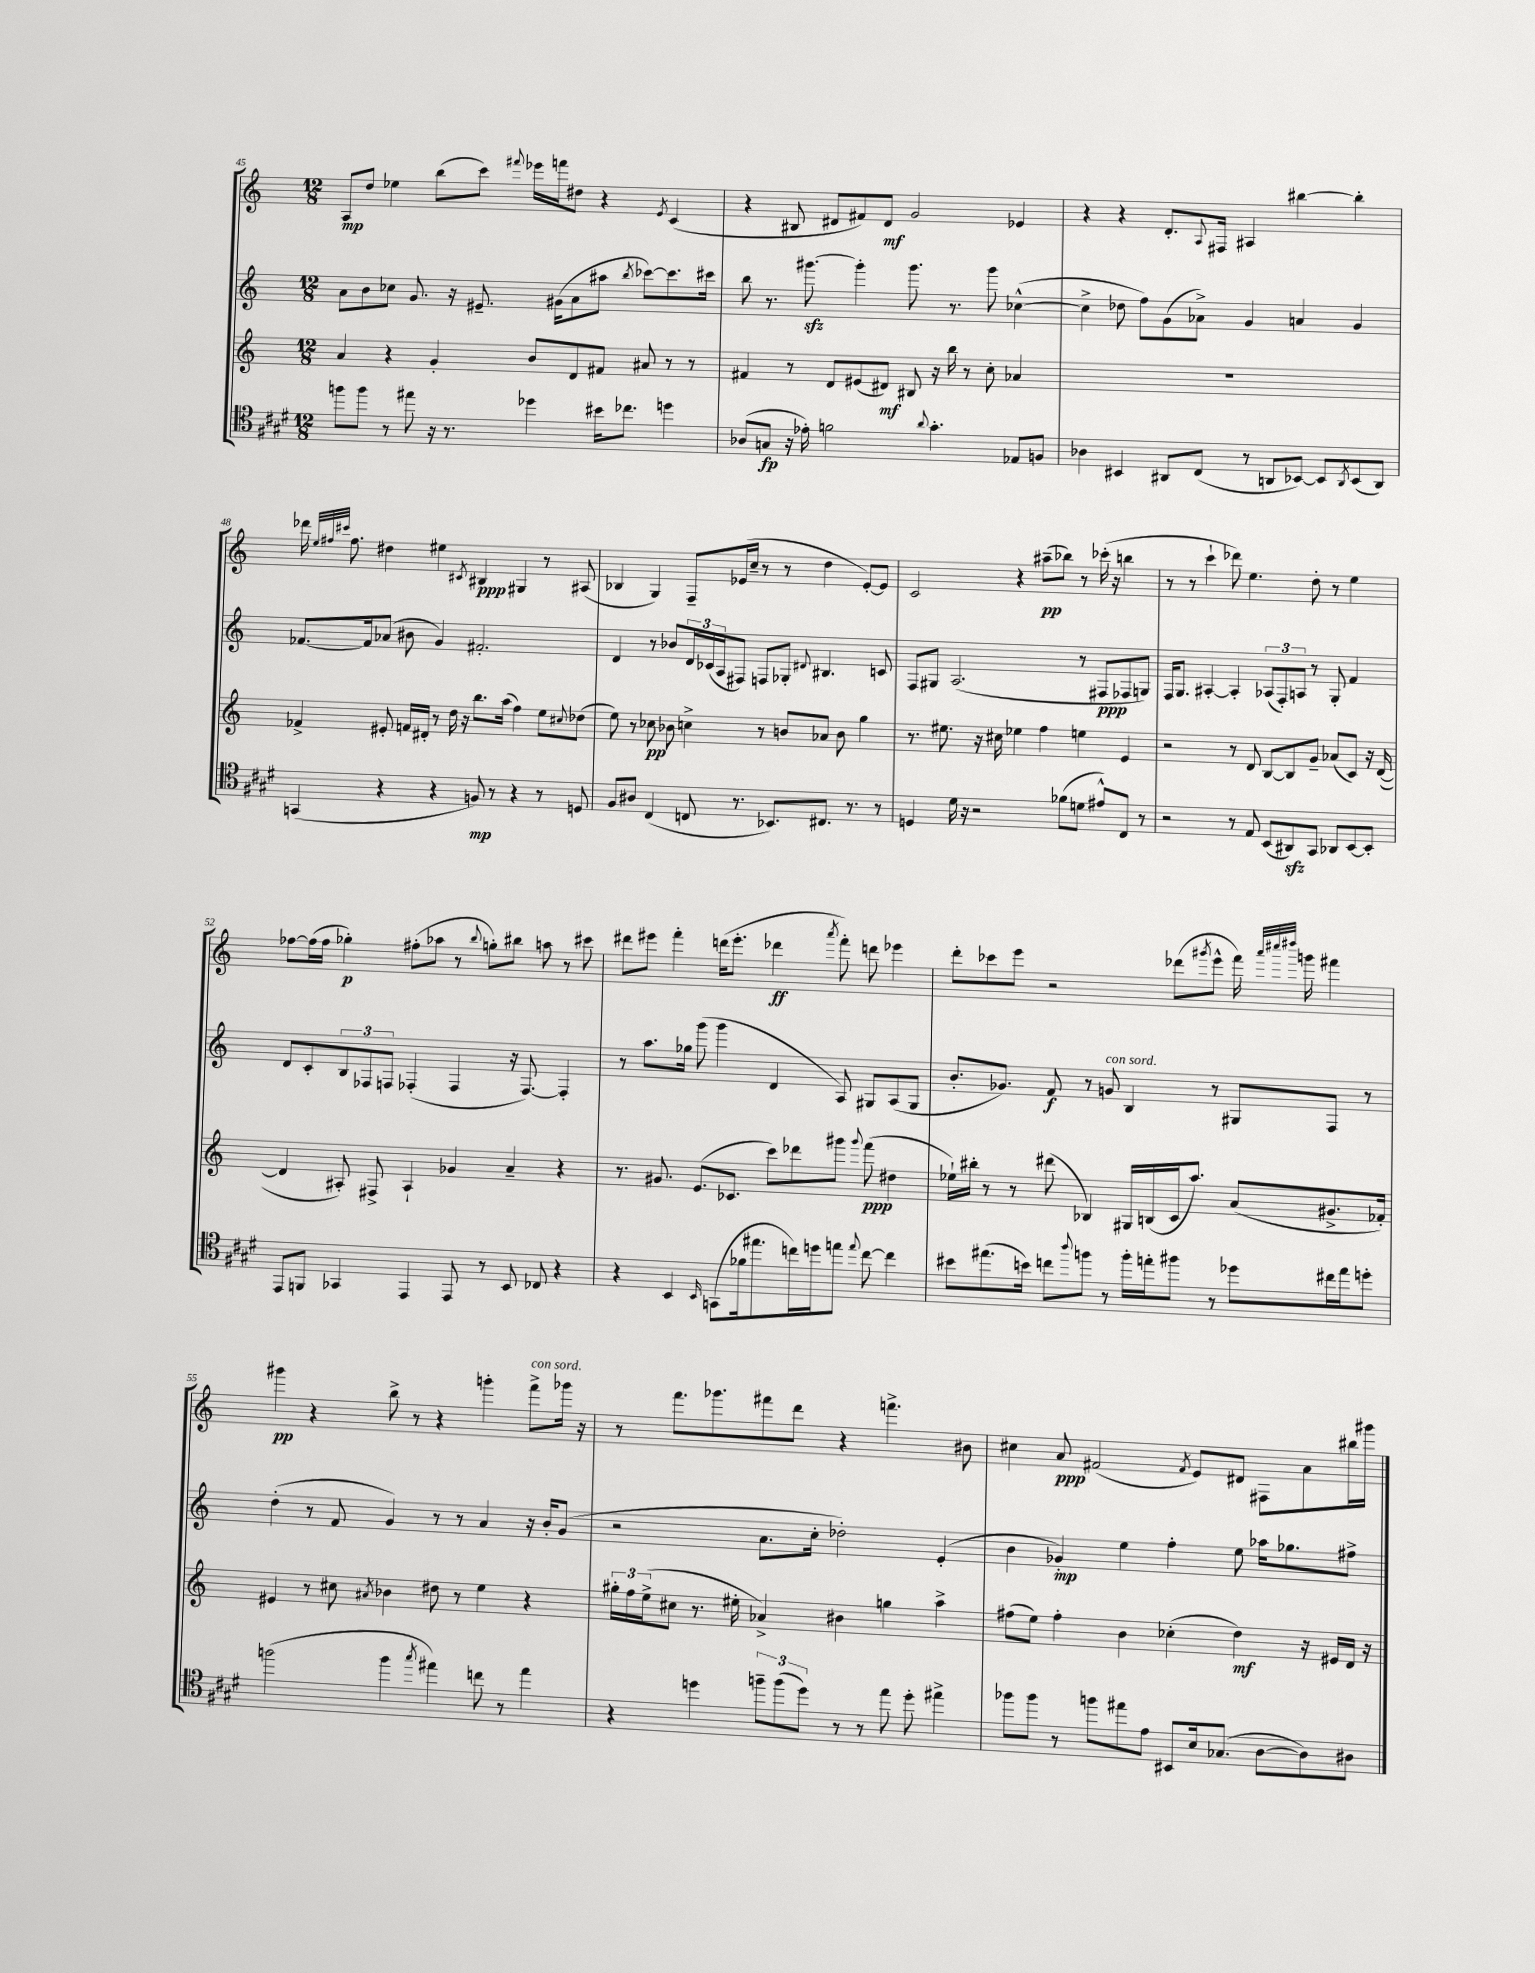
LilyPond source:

<<
\new StaffGroup <<
\new Staff = "s0" {
    \clef treble \key c \major \numericTimeSignature \time 12/8
    a8\mp d''8 ees''4 b''8( c'''8) \appoggiatura { fis'''8 } ees'''16 f'''16 dis''8 r4 \acciaccatura { e'8 } c'4( |
    r4 bis8 dis'8 fis'8) dis'8\mf g'2 ees'4 |
    r4 r4 d'8.-. \appoggiatura { a8 } fis16 ais4 bis''4~ bis''4-. |
    des'''16 \grace { e''32 fis''32 cis'''32 } fis''8. dis''4 eis''4 \acciaccatura { cis'8 } bis4\ppp gis4 r8 ais8( |
    bes4 g4) f8-- ees'16( c''16-- r8 r8 d''4 ees'8~-.) ees'8 |
    c'2 r4 ais''8--\pp( bes''8) r8 ces'''16-.( r16 b''4 |
    r8 r8 c'''4-! des'''8) e''4. d''8-. r8 e''4 |
    fes''8~ fes''16( fes''16 ges''4-.\p) fis''8-.( aes''8 r8 \appoggiatura { b''8 } g''8-.) bis''8 a''8 r8 cis'''8 |
    dis'''8 eis'''8 f'''4-. d'''16( eis'''8.-. des'''4\ff \acciaccatura { a'''8 } f'''8-.) d'''8 ees'''4 |
    d'''8-. ces'''8 e'''8 r2 des'''8( \acciaccatura { gis'''8 } e'''8-^ f'''16) \grace { a'''32 cis''''32 dis''''32 } g'''16 fis'''4 |
    gis'''4\pp r4 b''8-> r8 r4 g'''4-. f'''8->^\markup { \italic "con sord." } ges'''16 r16 |
    r8 f'''8. ges'''8. fis'''8 d'''8 r4 f'''4.-> bis'8 |
    cis''4 a'8\ppp fis'2( \acciaccatura { fis'8 } e'8) dis'8 fis8 a'8 bis''16 gis'''16 \bar "|." |
}
\new Staff = "s1" {
    \clef treble \key c \major \numericTimeSignature \time 12/8
    a'8 b'8 ces''8 g'8. r16 eis'8.-- gis'16( a'8 ais''8 \acciaccatura { b''8 } ces'''8~) ces'''8. cis'''16 |
    b''8 r8. gis'''8.~\sfz gis'''4-. gis'''8. r8. gis'''8 ces''4~-^( |
    ces''4-> des''8 f''8) g'8( aes'8->) g'4 a'4 g'4 |
    fes'8.~ fes'16 aes'8( bis'8 g'4) fis'2.-. |
    d'4 r8 bes'8 \tuplet 3/2 { d'16 ces'16( a16 } fis8) f8 ges8-. \appoggiatura { dis'8 } bis4. c'8 |
    f8 gis8 a2.( r8 fis8\ppp fes8 g8) |
    f16 g8. ais4~-. ais4-. \tuplet 3/2 { aes8( f8-.) a8 } r8 g8-. f'4 |
    d'8 c'8-. \tuplet 3/2 { b8 fes8 f8 } fes4-.( fes4 r16 fes8.~) fes4-. |
    r8 a''8. ges''16 g'''8( g'''4 d'4 a8) gis8 a8( gis8 |
    b'8.-. ges'8.) f'8\f r8 g'8^\markup { \italic "con sord." } b4 r8 gis8 f8 r8 |
    d''4-.( r8 f'8 g'4) r8 r8 a'4 r16 b'16-. g'8( |
    r2 a'8. c''16-. des''2-.) e'4-.( |
    b'4 ges'4-.\mp) e''4 f''4-. e''8 aes''16 ges''8. fis''8-> \bar "|." |
}
\new Staff = "s2" {
    \clef treble \key c \major \numericTimeSignature \time 12/8
    a'4 r4 g'4-. b'8 d'8 fis'8 ais'8 r8 r8 |
    fis'4 r8 d'8 eis'8( dis'8\mf) bis8 r16 b''16 r8 c''8-. aes'4 |
    R1. |
    fes'4-> eis'8-. f'16 dis'16-. r8 d''16 r16 b''8. a''16( f''4) e''8 \appoggiatura { cis''8 } des''8( |
    e''8) r8 ces''8\pp bes'8 c''4-> r8 b'8 aes'8 b'8 g''4 |
    r8. eis''8. r16 cis''16 ees''4 f''4 e''4 e'4 |
    r2 r8 d'8 b8~ b8 g'8-- aes'8( c'8) r16 d'16~( |
    d'4 ais8-.) fis8-> ais4-! ges'4 a'4-- r4 |
    r8. gis'8. e'8.( ces'8. c'''8) des'''8 gis'''8 \appoggiatura { gis'''8 } f'''8\ppp( dis''4 |
    ees''16-!) bis''16-. r8 r8 dis'''8( bes4) gis16 b16( c'16 a''8.) a'8( gis'8.-> fes'16-.) |
    eis'4 r8 cis''8 \acciaccatura { ais'8 } bes'4 dis''8 r8 e''4 r4 |
    \tuplet 3/2 { gis''16-. f''16 e''16->( } cis''8 r8. eis''16-. aes'4->) bis'4 g''4 a''4-> |
    fis''8( e''8) fis''4-. b'4 ces''4-.( d''4\mf) r16 eis'16 d'16 r16 \bar "|." |
}
\new Staff = "s3" {
    \clef tenor \key e \major \numericTimeSignature \time 12/8
    f''8 f''8 r8 eis''8 r16 r8. des''4 bis'16 ces''8. d''4 |
    aes8( g8\fp r16 ees'16-.) f'2 \appoggiatura { a'8 } gis'4.-. ees8 f8 |
    aes4 bis,4 ais,8 cis8( r8 a,8 bes,8~) bes,8 \acciaccatura { a,8 } bes,8( a,8) |
    g,4( r4 r4 f8\mp) r8 r4 r8 d8 |
    fis8 ais8 cis4( c8 r8. bes,8.) cis8. r8. r8 |
    d4 dis'16 r16 r2 fes'8( d'8 eis'8-^) cis8 r8 |
    r2 r8 e8 b,8( ais,8\sfz) gis,8 aes,8 b,8~ b,8-. |
    e,8 f,8 ges,4 e,4 e,8 r8 b,8 ces8 r4 |
    r4 b,4 \grace { b,16 } g,8( fes'16 eis''8. c''16) d''16 e''8 \appoggiatura { e''8 } c''8~ c''4 |
    bis'8 eis''8.( b'16) c''8 \appoggiatura { a''8 } f''8 r8 f''16-. e''16-. fis''8 r8 des''8 cis''16 e''16 d''8-. |
    f''2( f''4 \acciaccatura { gis''8 } eis''4) c''8 r8 eis''4 |
    r4 d''4 \tuplet 3/2 { f''8-- f''8( d''8) } r8 r8 e''8 d''8-. eis''4-> |
    fes''8 fes''8 r8 f''8 eis''8 e'8 bis,8 b16 ges8.( a8~ a8) ais8 \bar "|." |
}
>>
>>
\layout { \context { \Score currentBarNumber = #45 } }
